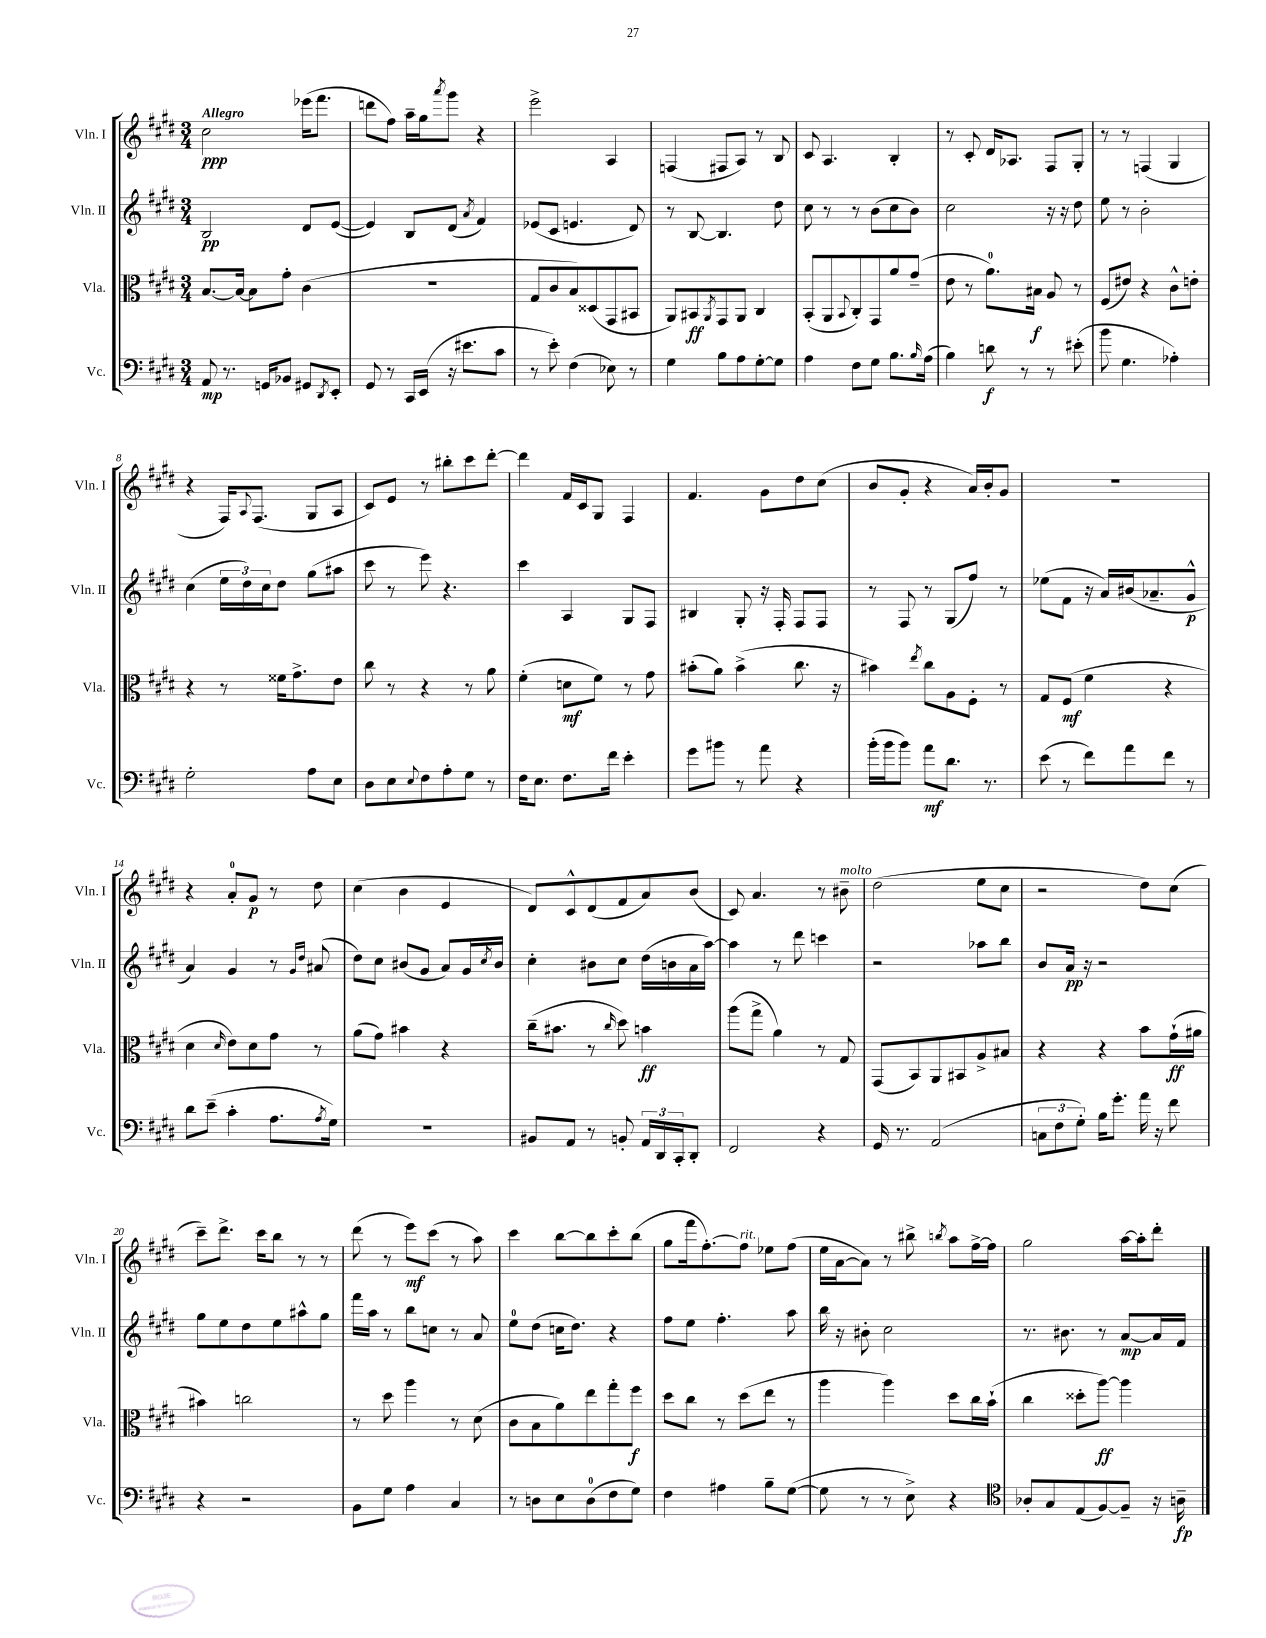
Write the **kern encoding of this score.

**kern	**dynam	**kern	**dynam	**kern	**dynam	**kern	**dynam
*part4	*part4	*part3	*part3	*part2	*part2	*part1	*part1
*staff4	*staff4	*staff3	*staff3	*staff2	*staff2	*staff1	*staff1
*I"Vc.	*	*I"Vla.	*	*I"Vln. II	*	*I"Vln. I	*
*I'Vc.	*	*I'Vla.	*	*I'Vln. II	*	*I'Vln. I	*
*clefF4	*	*clefC3	*	*clefG2	*	*clefG2	*
*k[f#c#g#d#]	*	*k[f#c#g#d#]	*	*k[f#c#g#d#]	*	*k[f#c#g#d#]	*
*M3/4	*	*M3/4	*	*M3/4	*	*M3/4	*
=1	=1	=1	=1	=1	=1	=1	=1
!	!	!	!	!	!	!LO:TX:a:B:t=Allegro	!
8AA/	mp	[8.B/L	.	2B/	pp	2cc#\	ppp
8.r	.	.	.	.	.	.	.
.	.	16B/Jk_	.	.	.	.	.
.	.	8B\L]	.	.	.	.	.
16GGn/KL	.	.	.	.	.	.	.
8BB-X/J	.	8g#'\J	.	.	.	.	.
8GG#X/L	.	(4c#\	.	8d#/L	.	(16eee-X\KL	.
.	.	.	.	.	.	8.fff#\J	.
8qDD#/	.	.	.	.	.	.	.
8EE'/J	.	.	.	([8e/J	.	.	.
=2	=2	=2	=2	=2	=2	=2	=2
8GG#/	.	2.r	.	4e/])	.	8dddn\L	.
8r	.	.	.	.	.	8ff#\J)	.
16CC#/LL	.	.	.	8B/L	.	16aa~\LL	.
(16EE/JJ	.	.	.	.	.	16gg#\J	.
.	.	.	.	.	.	8qaaa/	.
16r	.	.	.	(8d#/J	.	8ggg#\J	.
8.e#X\L	.	.	.	.	.	.	.
.	.	.	.	8qa/	.	.	.
.	.	.	.	4f#/)	.	4r	.
8c#\J	.	.	.	.	.	.	.
=3	=3	=3	=3	=3	=3	=3	=3
8r	.	8G#/L	.	(8e-X/L	.	2eee^\	.
8e'\)	.	8c#/	.	8c#/J	.	.	.
(4F#\	.	8B/)	.	4.en/	.	.	.
.	.	(8D##X/	.	.	.	.	.
8E-X\)	.	8GG#/	.	.	.	4A/	.
8r	.	8BB#X/J	.	8d#/)	.	.	.
=4	=4	=4	=4	=4	=4	=4	=4
4G#\	.	8AA/L)	.	8r	.	(4Fn/	.
.	.	8BB#X/	ff	[8B/	.	.	.
.	.	8qAA/	.	.	.	.	.
8B\L	.	8GG#/	.	4.B/]	.	8F#X/L	.
8A\	.	8AA/J	.	.	.	8A/J)	.
[8G#'\	.	4C#/	.	.	.	8r	.
8G#\J]	.	.	.	8dd#\	.	8B/	.
=5	=5	=5	=5	=5	=5	=5	=5
4A\	.	(8BB'/L	.	8cc#\	.	8c#/	.
.	.	8AA/	.	8r	.	4.A/	.
.	.	8qqBB/	.	.	.	.	.
8F#\L	.	8C#'/)	.	8r	.	.	.
8G#\J	.	8GG#/	.	(8b\L	.	.	.
8.B\L	.	8a/	.	8cc#\	.	4B'/	.
.	.	(8g#~/J	.	8b\J)	.	.	.
16qqB/	.	.	.	.	.	.	.
(16A\Jk	.	.	.	.	.	.	.
=6	=6	=6	=6	=6	=6	=6	=6
4B\)	.	8e\	.	2cc#\	.	8r	.
.	.	8r	.	.	.	8c#'/	.
8dn\	f	8.a\L)	.	.	.	16d#/KL	.
.	.	.	.	.	.	8.A-X/J	.
8r	.	.	.	.	.	.	.
.	.	16B#X\Jk	f	.	.	.	.
8r	.	8A/	.	16r	.	8F#/L	.
.	.	.	.	16r	.	.	.
(8e#X'\	.	8r	.	8dd#\	.	8G#'/J	.
=7	=7	=7	=7	=7	=7	=7	=7
8b\	.	(8F#/L	.	8ee\	.	8r	.
4.G#\	.	8e#X/J)	.	8r	.	8r	.
.	.	4r	.	2b'\	.	(4Fn/	.
4A-X'\)	.	8c#^^\L	.	.	.	4G#/	.
.	.	8en'\J	.	.	.	.	.
!!LO:LB:g=z
=8	=8	=8	=8	=8	=8	=8	=8
2G#'\	.	4r	.	(4cc#\	.	4r	.
.	.	8r	.	24ee\LL	.	16F#/KL)	.
.	.	.	.	24dd#\)	.	.	.
.	.	.	.	.	.	8qqA/	.
.	.	.	.	.	.	(8.F#/J	.
.	.	.	.	24cc#\J	.	.	.
.	.	16f##X\KL	.	8dd#\J	.	.	.
.	.	8.g#^\	.	.	.	.	.
8A\L	.	.	.	(8gg#\L	.	8G#/L	.
8E\J	.	8e\J	.	8aa#X\J	.	8A/J	.
=9	=9	=9	=9	=9	=9	=9	=9
8D#\L	.	8cc#\	.	8ccc#\	.	8c#/L)	.
8E\	.	8r	.	8r	.	8e/J	.
8qqE/	.	.	.	.	.	.	.
8F#\	.	4r	.	8eee\)	.	8r	.
8A'\	.	.	.	4.r	.	8bb#X'\L	.
8G#\J	.	8r	.	.	.	8ccc#\	.
8r	.	8a\	.	.	.	[8ddd#'\J	.
=10	=10	=10	=10	=10	=10	=10	=10
16F#\KL	.	(4f#'\	.	4ccc#\	.	4ddd#\]	.
8.E\J	.	.	.	.	.	.	.
8.F#\L	.	8dn\L	mf	4A/	.	16f#/LL	.
.	.	.	.	.	.	16c#/J	.
.	.	8f#\J)	.	.	.	8G#/J	.
16f#\Jk	.	.	.	.	.	.	.
4e'\	.	8r	.	8G#/L	.	4F#/	.
.	.	8g#\	.	8F#/J	.	.	.
=11	=11	=11	=11	=11	=11	=11	=11
8g#\L	.	(8b#X'\L	.	4B#X/	.	4.f#/	.
8b#X\J	.	8a\J)	.	.	.	.	.
8r	.	(4b#^\	.	8G#'/	.	.	.
8a\	.	.	.	16r	.	8g#\L	.
.	.	.	.	16F#'/	.	.	.
4r	.	8.cc#\	.	8F#/L	.	8dd#\	.
.	.	.	.	8F#/J	.	(8cc#\J	.
.	.	16r	.	.	.	.	.
=12	=12	=12	=12	=12	=12	=12	=12
(16b'\LL	.	4b#X\)	.	8r	.	8b/L	.
16b\J	.	.	.	.	.	.	.
8b\J)	.	.	.	8F#/	.	8g#'/J	.
.	.	8qee/	.	.	.	.	.
8a\L	mf	8cc#\L	.	8r	.	4r	.
8.d#\J	.	8A\	.	(8G#/L	.	.	.
.	.	8F#'\J	.	8ff#/J)	.	16a/LL)	.
8.r	.	.	.	.	.	16b'/J	.
.	.	8r	.	8r	.	8g#/J	.
=13	=13	=13	=13	=13	=13	=13	=13
(8e\	.	8G#/L	.	(8ee-X\L	.	2.r	.
8r	.	(8F#/J	mf	8f#\J	.	.	.
8f#\L)	.	4f#\	.	16r	.	.	.
.	.	.	.	16a/LL)	.	.	.
8a\	.	.	.	(16b#X/J	.	.	.
.	.	.	.	8.a-X~/	.	.	.
8f#\J	.	4r	.	.	.	.	.
8r	.	.	.	8g#^^/J	p	.	.
!!LO:LB:g=z
=14	=14	=14	=14	=14	=14	=14	=14
8d#\L	.	4d#\	.	4a/)	.	4r	.
(8e~\J	.	.	.	.	.	.	.
.	.	16qqd#/	.	.	.	.	.
4c#'\	.	8e\L)	.	4g#/	.	8a'/L	.
.	.	8d#\	.	.	.	8g#/J	p
8.A\L	.	8g#\J	.	8r	.	8r	.
.	.	.	.	16qqg#/LL	.	.	.
.	.	.	.	16qqdd#/JJ	.	.	.
.	.	8r	.	(8a#X/	.	8dd#\	.
8qA/	.	.	.	.	.	.	.
16G#\Jk)	.	.	.	.	.	.	.
=15	=15	=15	=15	=15	=15	=15	=15
2.r	.	(8a\L	.	8dd#\L)	.	(4cc#\	.
.	.	8g#\J)	.	8cc#\J	.	.	.
.	.	4b#X\	.	(8b#X/L	.	4b\	.
.	.	.	.	8g#/J	.	.	.
.	.	4r	.	8a/L)	.	4e/	.
.	.	.	.	16g#/L	.	.	.
.	.	.	.	8qcc#/	.	.	.
.	.	.	.	16b#/JJ	.	.	.
=16	=16	=16	=16	=16	=16	=16	=16
8BB#X/L	.	(16cc#~\KL	.	4cc#'\	.	8d#/L)	.
.	.	8.b#X\J	.	.	.	.	.
8AA/J	.	.	.	.	.	8c#^^/	.
8r	.	8r	.	8b#X\L	.	(8d#/	.
.	.	16qqcc#/	.	.	.	.	.
8BBn'/	.	8dd#\)	.	8cc#\J	.	8f#/	.
24AA/LL	.	4bn\	ff	(16dd#\LL	.	8a/)	.
24DD#/	.	.	.	.	.	.	.
.	.	.	.	16bn\	.	.	.
24CC#'/J	.	.	.	.	.	.	.
8DD#'/J	.	.	.	16a\	.	(8b/J	.
.	.	.	.	[16aa\JJ)	.	.	.
=17	=17	=17	=17	=17	=17	=17	=17
2FF#/	.	(8aa\L	.	4aa\]	.	8c#/)	.
.	.	8gg#^\J	.	.	.	4.a/	.
.	.	4a\)	.	8r	.	.	.
.	.	.	.	8ddd#\	.	.	.
4r	.	8r	.	4cccn\	.	8r	.
!	!	!	!	!	!	!LO:TX:a:i:t=molto	!
.	.	8G#/	.	.	.	8b#X~\	.
=18	=18	=18	=18	=18	=18	=18	=18
16GG#/	.	(8GG#/L	.	2r	.	(2dd#\	.
8.r	.	.	.	.	.	.	.
.	.	8BB/)	.	.	.	.	.
(2AA/	.	8AA/	.	.	.	.	.
.	.	8BB#X/	.	.	.	.	.
.	.	8A^/	.	8aa-X\L	.	8ee\L	.
.	.	8B#X/J	.	8bb\J	.	8cc#\J	.
=19	=19	=19	=19	=19	=19	=19	=19
12Cn\L	.	4r	.	8b/L	.	2r	.
12F#\	.	.	.	.	.	.	.
.	.	.	.	16a/Jk	pp	.	.
12G#'\J)	.	.	.	.	.	.	.
.	.	.	.	16r	.	.	.
16B\KL	.	4r	.	2r	.	.	.
8.g#'\J	.	.	.	.	.	.	.
16a\	.	8b\L	.	.	.	8dd#\L)	.
16r	.	.	.	.	.	.	.
8f#\	.	(16g#`\L	ff	.	.	(8cc#\J	.
.	.	16a#X\JJ	.	.	.	.	.
!!LO:LB:g=z
=20	=20	=20	=20	=20	=20	=20	=20
4r	.	4b#X\)	.	8gg#\L	.	8ccc#~\L)	.
.	.	.	.	8ee\	.	8.ddd#^\J	.
2r	.	2ccn\	.	8dd#\	.	.	.
.	.	.	.	.	.	16ccc#\KL	.
.	.	.	.	8ee\	.	8bb\J	.
.	.	.	.	8aa#X^^\	.	8r	.
.	.	.	.	8gg#\J	.	8r	.
=21	=21	=21	=21	=21	=21	=21	=21
8BB\L	.	8r	.	16fff#\LL	.	(8ddd#\	.
.	.	.	.	16aa\JJ	.	.	.
8G#\J	.	8dd#\	.	8r	.	8r	.
4A\	.	4aa\	.	8bb\L	.	8eee\L)	mf
.	.	.	.	8ccn\J	.	(8ccc#\J	.
4C#/	.	8r	.	8r	.	8r	.
.	.	(8d#\	.	8a/	.	8aa\)	.
=22	=22	=22	=22	=22	=22	=22	=22
8r	.	8c#\L	.	8ee\L	.	4ccc#\	.
8Dn\L	.	8B\	.	(8dd#\J	.	.	.
8E\	.	8a\)	.	16ccn\KL	.	[8bb\L	.
.	.	.	.	8.dd#\J)	.	.	.
(8D\	.	8ee\	.	.	.	8bb\]	.
8F#\	.	8gg#'\	.	4r	.	8ccc#'\	.
8G#\J)	.	8ff#\J	f	.	.	(8bb\J	.
=23	=23	=23	=23	=23	=23	=23	=23
4F#\	.	8dd#\L	.	8ff#\L	.	8gg#\L	.
.	.	8cc#\J	.	8ee\J	.	16fff#\k	.
.	.	.	.	.	.	[8.ff#'\)	.
4A#X\	.	8r	.	4.ff#'\	.	.	.
!	!	!	!	!	!	!LO:TX:a:i:t=rit.	!
.	.	(8dd#\L	.	.	.	8ff#\J]	.
8B~\L	.	8ee\J	.	.	.	8ee-X\L	.
([8G#\J	.	8r	.	8aa\	.	(8ff#\J	.
=24	=24	=24	=24	=24	=24	=24	=24
8G#\]	.	4aa\	.	16bb\	.	16ee\LL	.
.	.	.	.	16r	.	[16a\J	.
8r	.	.	.	8b#X'\	.	8a\J])	.
8r	.	4aa\)	.	2cc#\	.	8r	.
8E^\)	.	.	.	.	.	8bb#X^\	.
.	.	.	.	.	.	8qbbn/	.
4r	.	8dd#\L	.	.	.	8aa\L	.
.	.	16cc#\L	.	.	.	[16ff#^\L	.
.	.	(16b`\JJ	.	.	.	16ff#\JJ]	.
=25	=25	=25	=25	=25	=25	=25	=25
*clefC4	*	*	*	*	*	*	*
8A-X'/L	.	4cc#\	.	8.r	.	2gg#\	.
8G#/	.	.	.	.	.	.	.
.	.	.	.	8.b#X\	.	.	.
(8E/	.	8dd##X'\L	.	.	.	.	.
[8F#/)	.	[8aa\J)	ff	8r	.	.	.
8F#~/J]	.	4aa\]	.	[8a/L	mp	[16aa\LL	.
.	.	.	.	.	.	16aa'\J]	.
16r	.	.	.	16a/L]	.	8ddd#'\J	.
16An~\	fp	.	.	16f#/JJ	.	.	.
==	==	==	==	==	==	==	==
*-	*-	*-	*-	*-	*-	*-	*-
